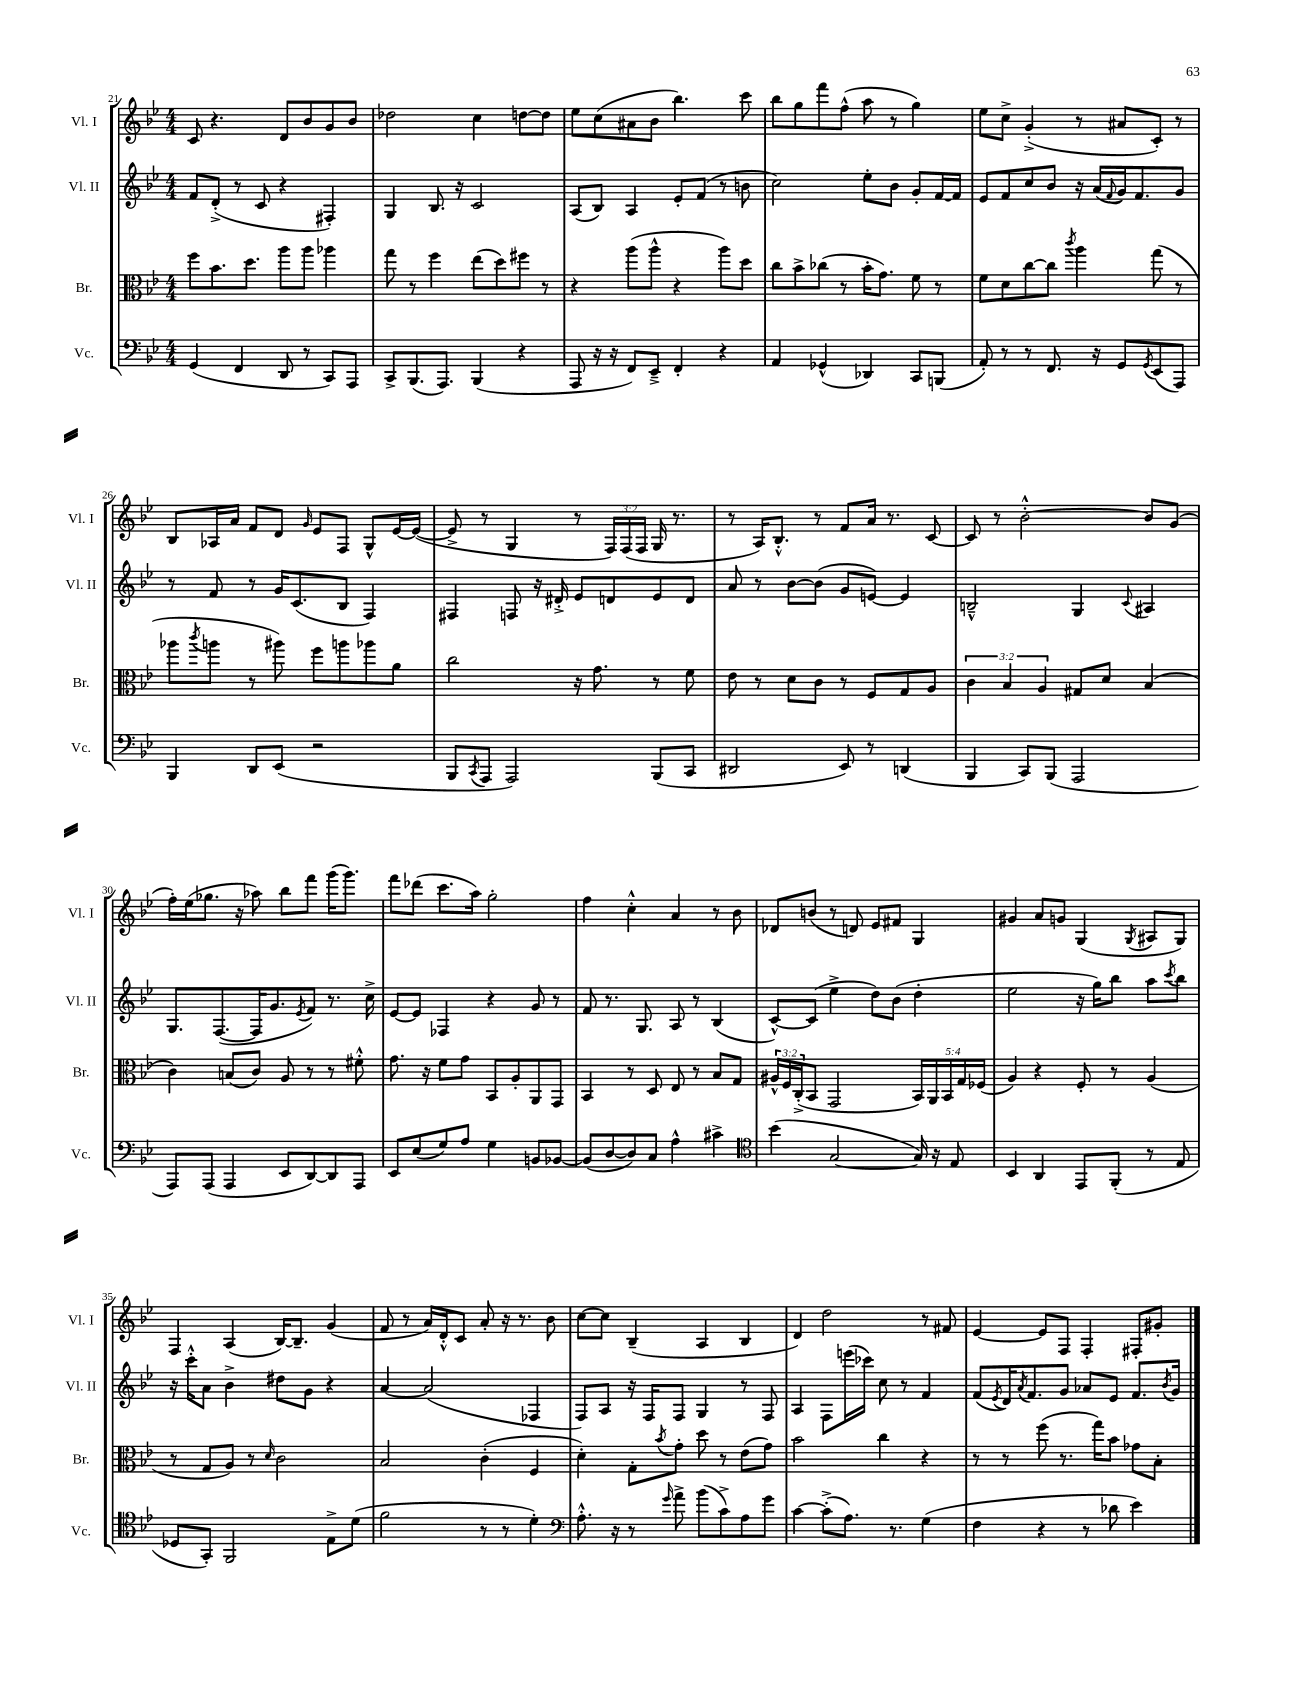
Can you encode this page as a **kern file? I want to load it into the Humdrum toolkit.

**kern	**kern	**kern	**kern
*part4	*part3	*part2	*part1
*staff4	*staff3	*staff2	*staff1
*I"Vc.	*I"Br.	*I"Vl. II	*I"Vl. I
*I'Vc.	*I'Br.	*I'Vl. II	*I'Vl. I
*clefF4	*clefC3	*clefG2	*clefG2
*k[b-e-]	*k[b-e-]	*k[b-e-]	*k[b-e-]
*M4/4	*M4/4	*M4/4	*M4/4
=21	=21	=21	=21
(4GG/	8ff\L	8f/L	8c/
.	8.b-\	(8d'^/J	4.r
4FF/	.	8r	.
.	8.dd\J	.	.
.	.	8c/	.
8DD/	8aa\L	4r	8d/L
8r	8aa\J	.	8b-/
8CC/L)	4aa-X\	4F#X'/)	8g/
8AAA/J	.	.	8b-/J
=22	=22	=22	=22
8CC^/L	8gg\	4G/	2dd-X\
(8.BBB-/	8r	.	.
.	4ff\	8.B-/	.
8.AAA/J)	.	.	.
.	.	16r	.
(4BBB-/	(8ee-\L	2c/	4cc\
.	8dd\)	.	.
4r	8ff#X\J	.	[8ddn\L
.	8r	.	8dd\J]
=23	=23	=23	=23
8AAA/	4r	(8A/L	8ee-\L
16r	.	8B-/J)	(8cc\
16r	.	.	.
8FF/L)	(8aa\L	4A/	8a#X\
8EE-~^/J	8aa^^\J	.	8b-\J
4FF'/	4r	8e-'/L	4.bb-\)
.	.	(8f/J	.
4r	8aa\L)	8r	.
.	8dd\J	8bn\	8ccc\
=24	=24	=24	=24
4AA/	8cc\L	2cc\)	8bb-\L
.	8b-^\	.	8gg\
(4GG-X^^/	(8cc-X\J	.	8fff\
.	8r	.	(8ff^^\J
4DD-X/)	16b-'\KL	8ee-'\L	8aa\
.	8.g\J)	.	.
.	.	8b-\J	8r
8CC/L	8f\	8g'/L	4gg\)
(8BBBn/J	8r	[16f/L	.
.	.	16f/JJ]	.
=25	=25	=25	=25
8AA'/)	8f\L	8e-/L	8ee-\L
8r	8d\	8f/	8cc^\J
8r	[8cc\	8cc/	(4g'^/
8.FF/	8cc\J]	8b-/J	.
.	8qccc/	.	.
.	4aa\	16r	8r
16r	.	(16a/LL	.
.	.	8qqf/	.
8GG/L	.	16g/J)	8a#X/L
.	.	8.f/	.
8qGG/	.	.	.
(8EE-/	(8gg\	.	8c'/J)
8AAA/J)	8r	8g/J	8r
!!LO:LB:g=z
=26	=26	=26	=26
4BBB-/	8aa-X\L	8r	8B-/L
.	8qccc/	.	.
.	8aan\J	8f/	16A-X/L
.	.	.	16a/JJ
8DD/L	8r	8r	8f/L
(8EE-/J	8aa#X\)	16g/KL	8d/J
.	.	(8.c/	.
.	.	.	16qqg/
2r	8ff\L	.	8e-/L
.	8aan\	8B-/J	8F/J
.	8aa-X\	4F/)	8G^^/L
.	8a\J	.	[16e-/L
.	.	.	(16e-/JJ_
=27	=27	=27	=27
8BBB-/L	2cc\	4F#X/	8e-^/]
8qCC/	.	.	.
8AAA/J	.	.	8r
2AAA/)	.	8Fn/	4G/
.	.	16r	.
.	.	16d#X'^/	.
.	16r	8e-/L	8r
.	8.g\	.	.
.	.	8dn/	24F/LL)
.	.	.	(24F/
.	.	.	24F/JJ
(8BBB-/L	8r	8e-/	16G/
.	.	.	8.r
8CC/J	8f\	8d/J	.
=28	=28	=28	=28
2DD#X/	8e-\	8a/	8r
.	8r	8r	16A/KL)
.	.	.	8.B-'^^/J
.	8d\L	[8b-\L	.
.	8c\J	(8b-\J]	8r
8EE-/)	8r	8g/L	8f/L
8r	8F/L	[8en/J)	16a/Jk
.	.	.	8.r
(4DDn/	8G/	4e/]	.
.	8A/J	.	[8c/
=29	=29	=29	=29
4BBB-/	6c\	2Bn~^^/	8c/]
.	.	.	8r
.	6B-/	.	.
8CC/L)	.	.	[2b-'^^\
.	6A/	.	.
(8BBB-/J	.	.	.
2AAA/	8G#X/L	4G/	.
.	8d/J	.	.
.	.	8qqc/	.
.	(4B-/	4A#X/	8b-/L]
.	.	.	(8g/J
!!LO:LB:g=z
=30	=30	=30	=30
8AAA/L)	4c\)	8.G/L	16ff'\LL)
.	.	.	(16ee-\J
(8AAA/J	.	.	8.gg-X\J
.	.	([8.F/	.
4AAA/	(8Bn/L	.	.
.	.	.	16r
.	8c/J)	16F/K]	8aa-X\)
.	.	8.g/	.
8EE-/L	8A/	.	8bb-\L
.	.	8qe-/	.
[8DD/)	8r	8f/J)	8fff\J
8DD/]	8r	8.r	(16ggg\KL
.	.	.	8.ggg\J)
8AAA/J	8f#X'^^\	.	.
.	.	16cc^\	.
=31	=31	=31	=31
8EE-/L	8.g\	[8e-/L	8fff\L
(8E-/	.	8e-/J]	(8ddd-X\J
.	16r	.	.
8G/)	8f\L	4F-X/	8.ccc\L
8A/J	8g\J	.	.
.	.	.	16aa\Jk)
4G\	8BB-/L	4r	2gg'\
.	8A'/	.	.
8BBn/L	8AA/	8g/	.
[8BB-X/J	8GG/J	8r	.
=32	=32	=32	=32
(8BB-/L]	4BB-/	8f/	4ff\
[8D/	.	8.r	.
8D/])	8r	.	4cc'^^\
.	.	8.G/	.
8C/J	8D/	.	.
4A^^\	8E-/	8A/	4a/
.	8r	8r	.
4c#X^\	8B-/L	(4B-/	8r
.	8G/J	.	8b-\
=33	=33	=33	=33
*clefC4	*	*	*
(4b-\	24A#X^^/LL	[8c^^/L)	8d-X/L
.	24F/	.	.
.	(24C'^/J	.	.
.	8BB-/J	(8c/J]	(8bn/J
[2G/	2GG/	4ee-^\	8r
.	.	.	8dn/)
.	.	8dd\L)	8e-/L
.	.	(8b-\J	8f#X/J
16G/])	20BB-/LL)	4dd'\	4G/
.	20AA/	.	.
16r	.	.	.
.	20BB-/	.	.
8E-/	.	.	.
.	20G/	.	.
.	(20F-X/JJ	.	.
=34	=34	=34	=34
4BB-/	4A/)	2ee-\	4g#X/
4AA/	4r	.	8a/L
.	.	.	8gn/J
8EE-/L	8F'/	16r	(4G/
.	.	16gg\KL)	.
(8FF'/J	8r	8bb-\J	.
.	.	.	8qG/
8r	(4A/	8aa\L	8A#X/L
.	.	8qccc/	.
8E-/	.	8bb-\J	8G/J)
!!LO:LB:g=z
=35	=35	=35	=35
8D-X/L	8r	16r	4F/
.	.	16ccc'^^\KL	.
8GG'/J)	8G/L	8a\J	.
2FF/	8A/J)	4b-^\	(4A/
.	8r	.	.
.	16qqd/	.	.
.	2c\	8dd#X\L	[16B-/KL)
.	.	.	8.B-~/J]
.	.	8g\J	.
8E-^\L	.	4r	(4g/
(8d\J	.	.	.
=36	=36	=36	=36
2f\	2B-/	[4a/	8f/
.	.	.	8r
.	.	(2a/]	16a/LL)
.	.	.	16d'^^/J
.	.	.	8c/J
8r	(4c'\	.	8a'/
8r	.	.	16r
.	.	.	8.r
4d'\)	4F/	4F-X/	.
.	.	.	8b-\
=37	=37	=37	=37
*clefF4	*	*	*
8.A'^^\	4d'\)	8F/L)	[8cc\L
.	.	8A/J	8cc\J]
16r	.	.	.
8r	8G'\L	16r	(4B-~/
.	.	16F/KL	.
16qqg/	8qb-/	.	.
8a^\	8g'\J	8F/J	.
(8b-\L	8dd\	4G/	4A/
8c^\)	8r	.	.
8A\	(8e-\L	8r	4B-/
8g\J	8g\J)	8F/	.
=38	=38	=38	=38
[4c\	2b-\	4A/	4d/)
(8c'^\L]	.	8F\L	2dd\
8.A\J)	.	(16eeen\L	.
.	.	16ccc-X\JJ)	.
.	4cc\	8cc\	.
8.r	.	.	.
.	.	8r	.
(4G\	4r	4f/	8r
.	.	.	8f#X/
=39	=39	=39	=39
4F\	8r	(8f/L	[4e-/
.	.	8qe-/	.
.	8r	16d/K)	.
.	.	8qa/	.
.	.	8.f/	.
4r	(8ff\	.	8e-/L]
.	8.r	8g/J	8F/J
8r	.	8a-X/L	4F'/
.	16gg\KL)	.	.
8d-X\	8b-\J	8e-/J	.
4e-\)	8g-X\L	8.f/L	8F#X'/L
.	8B-'\J	.	8g#X'/J
.	.	8qb-/	.
.	.	16g/Jk	.
==	==	==	==
*-	*-	*-	*-
